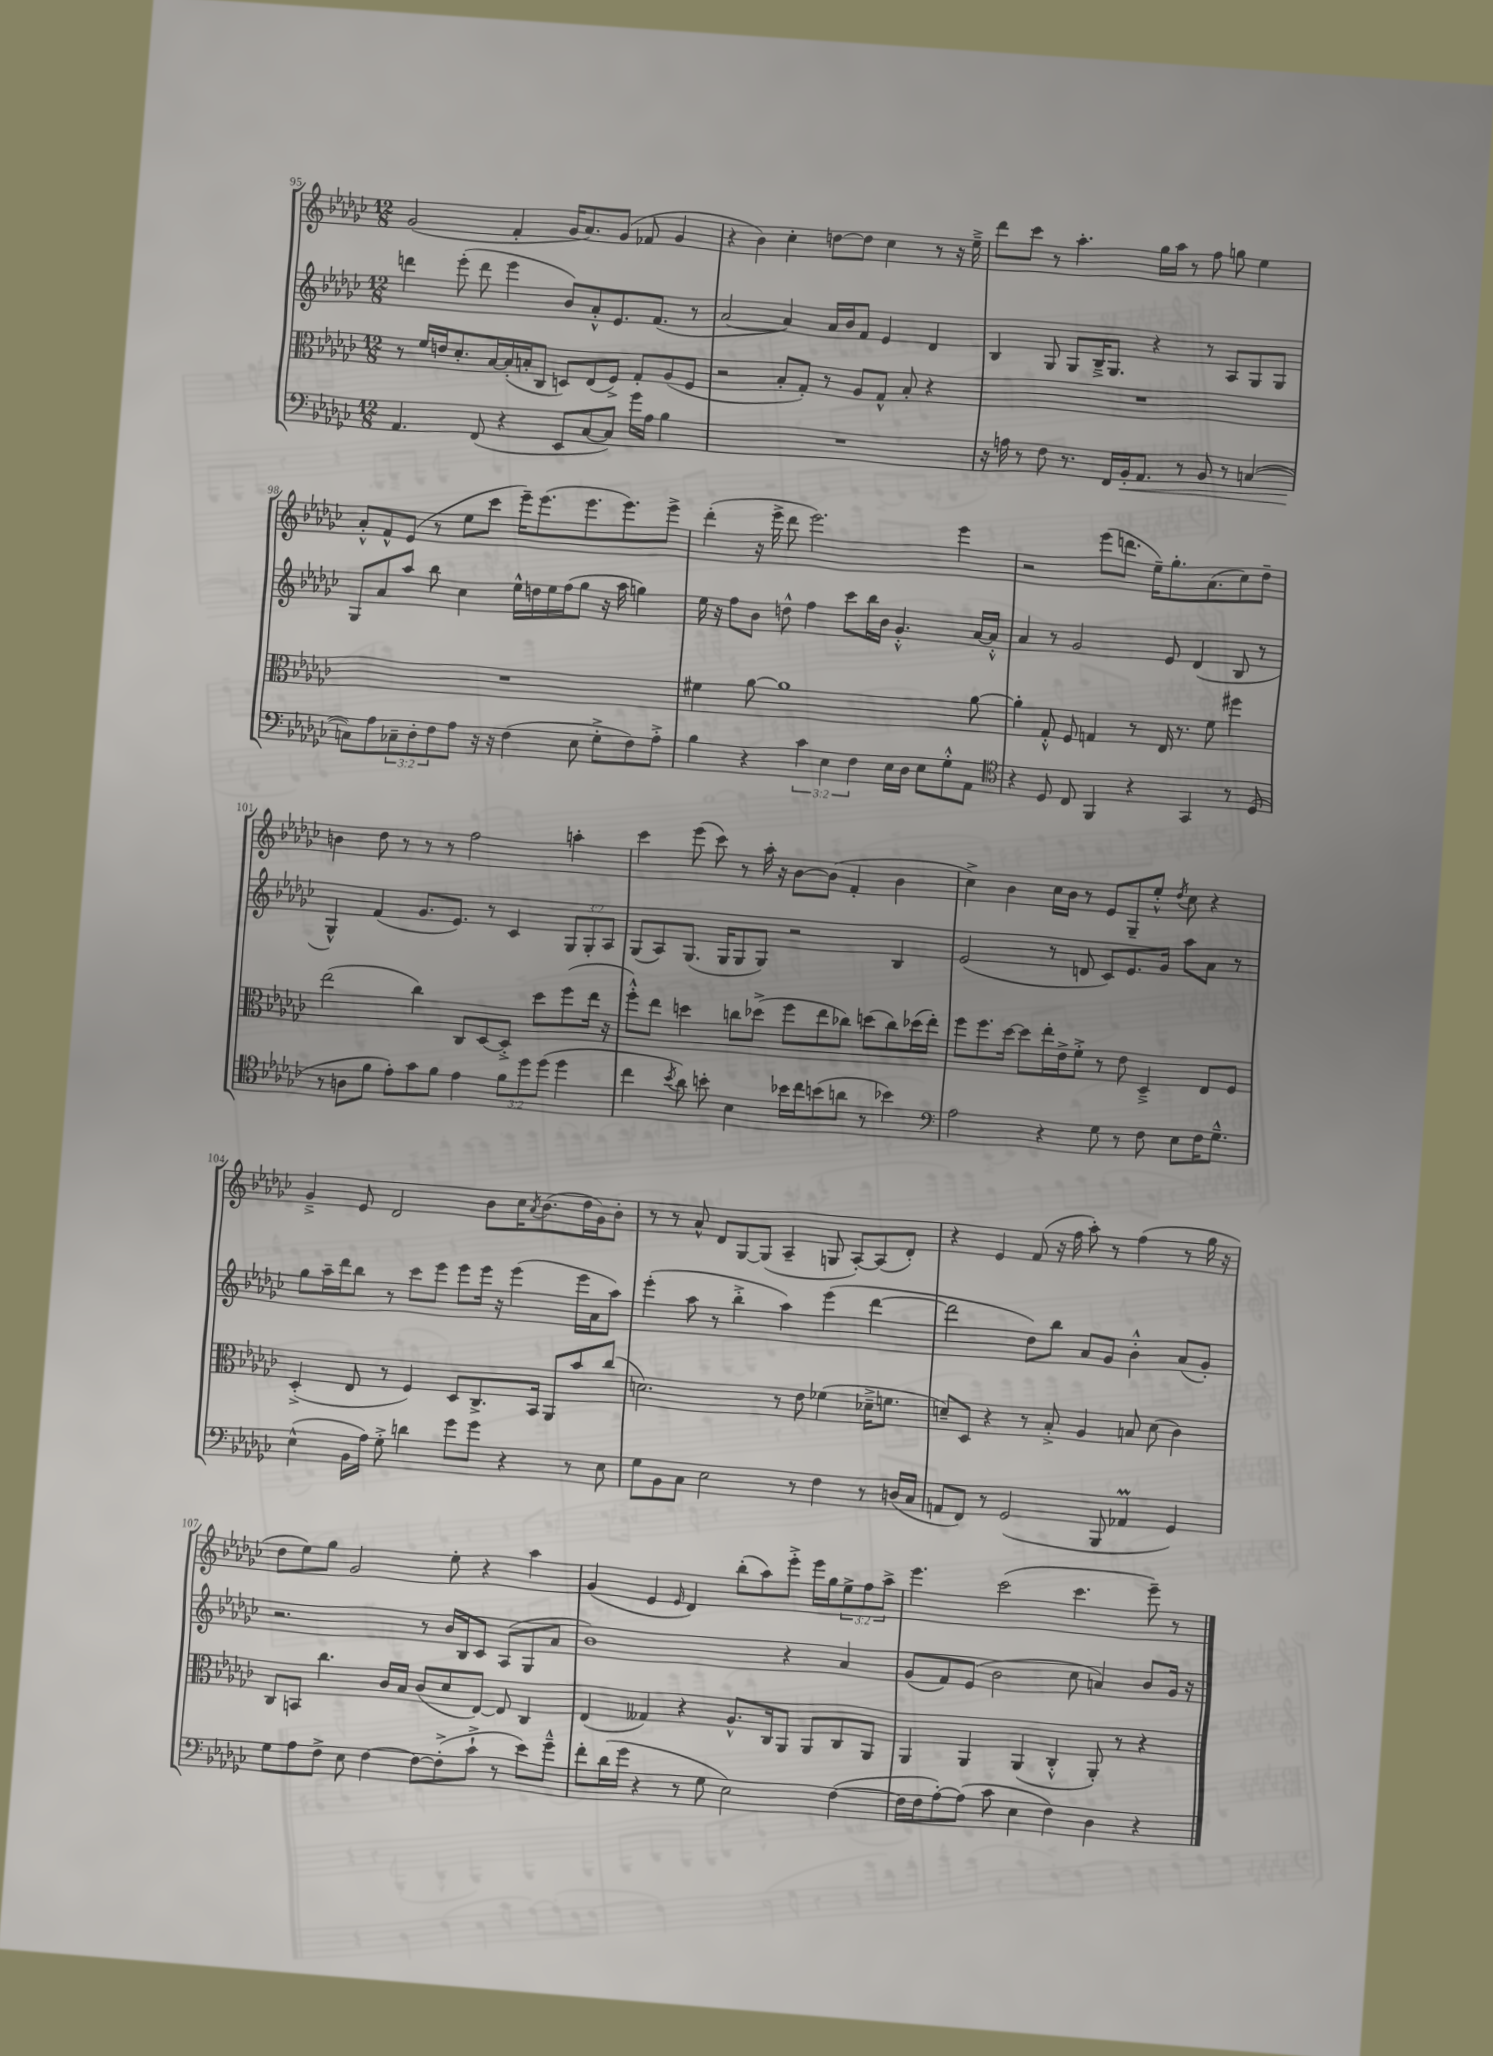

**kern	**dynam	**kern	**kern	**kern
*part4	*part4	*part3	*part2	*part1
*staff4	*staff4	*staff3	*staff2	*staff1
*clefF4	*	*clefC3	*clefG2	*clefG2
*k[b-e-a-d-g-c-]	*	*k[b-e-a-d-g-c-]	*k[b-e-a-d-g-c-]	*k[b-e-a-d-g-c-]
*M12/8	*	*M12/8	*M12/8	*M12/8
=95	=95	=95	=95	=95
4.AA-/	.	8r	4dddn\	(2g-/
.	.	16f/LL	.	.
.	.	16en/J	.	.
.	.	8.d-'/	(8eee-'\	.
(8FF/	.	.	8ddd\	.
.	.	[16B-/L	.	.
4r	.	(16B-'/]	4eee-\	4f'/
.	.	16Bn'/J	.	.
.	.	8C-/J	.	.
8EE-/L	.	8Dn/L)	8b-/L)	16g-/KL
.	.	.	.	8.a-/)
[8C-/	.	(8E-/	8a-'^^/	.
8C-/J])	.	8F^/J)	8.e-/	(8g-/J
16g-\LL	.	8G-'/L	.	8f-X/
16A-\JJ	.	.	(8.f/J	.
4B-\	.	(8A-/	.	4g-/
.	.	8F/J	8r	.
=96	=96	=96	=96	=96
1.r	.	2r	[2a-/	4r
.	.	.	.	4b-\)
.	.	8B-'/L	4a-/])	4cc-'\
.	.	8G-'/J)	.	.
.	.	8r	16a-/LL	[8ddn\L
.	.	.	16b-/J	.
.	.	8A-/L	8f/J	8dd\J]
.	.	8G-^^/J	4e-/	4cc-\
.	.	8B-'/	.	.
.	.	4r	4d-/	8r
.	.	.	.	16r
.	.	.	.	16ee-~^\
=97	=97	=97	=97	=97
16r	.	1.r	4B-/	8ddd-\L
16An\	.	.	.	.
8r	.	.	.	8ccc-\J
8F\	.	.	8G-/	8r
8.r	.	.	8G-/L	4.aa-'\
.	.	.	16B-~^/K	.
16FF/LL	.	.	8.G-/J	.
!	!LO:HP:b	!	!	!
16BB-'/J	<	.	.	.
8.AA-/J	.	.	.	.
.	.	.	4r	16gg-\LL
.	.	.	.	16aa-\JJ
8r	.	.	.	8r
8BB-/	.	.	8r	8ff\
8r	.	.	8A-/L	8ggn\
([4Cn/	.	.	8G-/	4ee-\
.	.	.	8G-/J	.
!!LO:LB:g=z
=98	=98	=98	=98	=98
8Cn\L])	.	1.r	8G-/L	8a-'^^/L
8A-\	[	.	8a-/	8f^^/
12C-X~\	.	.	8aa-/J	(8e-/J
12D-'\	.	.	.	.
.	.	.	8bb-\	8r
12F\	.	.	.	.
8A-\J	.	.	4cc-\	8ee-\L
16r	.	.	.	8ccc-\J
16r	.	.	.	.
(4F\	.	.	16ee-^^\LL	16eee-~\KL)
.	.	.	16ddn\	(8.eee-\
.	.	.	16ee-\	.
.	.	.	(16ff\J	.
8E-\	.	.	8gg-\J	8.eee-\
8G-'^\L	.	.	16r	.
.	.	.	16aa-\	8.eee-\)
8F\)	.	.	4ggn\)	.
8A-'^\J	.	.	.	8eee-^\J
=99	=99	=99	=99	=99
4B-\	.	4f#X\	16ee-\	(4ddd-'\
.	.	.	16r	.
.	.	.	8ff\L	.
4r	.	[8a-\	8b-\J	16r
.	.	.	.	16eee-^\
.	.	1a-]	8ddn^^\	8ddd-\
6c-\	.	.	4ff\	2.eee-\)
6E-\	.	.	.	.
.	.	.	8ccc-\L	.
6F\	.	.	.	.
.	.	.	16bb-\L	.
.	.	.	16b-\JJ	.
16E-\LL	.	.	4.g-'^^/	.
16D-\JJ	.	.	.	.
8E-\L	.	.	.	.
8G-'^^\	.	.	.	4eee-\
8AA-\J	.	[8a-\	[16a-/LL	.
.	.	.	16a-'^^/JJ]	.
=100	=100	=100	=100	=100
*clefC4	*	*	*	*
4r	.	4a-'\]	4a-/	2r
8D-/	.	8G-'^^/	8r	.
8C-/	.	8F/	2g-/	.
4FF/	.	4Gn/	.	(8eee-\L
.	.	.	.	8.dddn\J
4r	.	8r	.	.
.	.	.	.	16ee-~\KL)
.	.	16E-/	8e-/	8.gg-'\
.	.	8.r	.	.
4GG-/	.	.	(4d-/	.
.	.	.	.	(8.a-\
.	.	8f\	.	.
8r	.	4ff#X\	8B-/	8cc-\)
(8D-/	.	.	8r	8dd-~\J
!!LO:LB:g=z
=101	=101	=101	=101	=101
8r	.	(2ee-\	4G-^^/)	4bn\
8An\L	.	.	.	.
8f\J	.	.	(4f/	8dd-\
8e-'\L)	.	.	.	8r
8g-\	.	4cc-\)	8.g-/L	8r
8f\J	.	.	.	8r
.	.	.	8.e-/J)	.
4e-\	.	8C-/L	.	2ff\
.	.	[8D-/	8r	.
12f\L	.	8D-'^/J]	4c-/	.
12dd-\	.	.	.	.
.	.	8dd-\L	.	.
(12dd-\J	.	.	.	.
4dd-\	.	(8ff\	12G-/L	4aan'\
.	.	.	12G-'/	.
.	.	16ee-\Jk	.	.
.	.	.	12A-/J	.
.	.	16r	.	.
=102	=102	=102	=102	=102
4cc-\	.	8ff'^^\L)	(8G-/L	4ccc-\
.	.	8ee-\J	8A-/)	.
8qb-/	.	.	.	.
8a-\)	.	4ddn\	(8.G-/J	(8eee-\
8bn'\	.	.	.	8ccc-\)
.	.	.	16G-/KL	.
4B-\	.	8ccn\L	8G-/	8r
.	.	(8dd-X^\J	8G-/J)	16aa-'\
.	.	.	.	16r
16b-X\LL	.	8ff\L	2r	[8b-\L
16cc-\J	.	.	.	.
(8bn\	.	8ee-\	.	(8b-\J]
8an\J	.	8cc-X\J)	.	4f'/
8r	.	(8ddn\L	.	.
4b-X\)	.	8cc-\)	4B-/	4b-\
.	.	(16dd-X\L	.	.
.	.	16ee-'\JJ)	.	.
=103	=103	=103	=103	=103
*clefF4	*	*	*	*
2A-\	.	8ff\L	(2e-/	4cc-^\)
.	.	8.ff\	.	.
.	.	.	.	4b-\
.	.	[16dd-\Jk	.	.
.	.	8dd-\L]	.	.
4r	.	16ee-'\L	8r	16cc-\LL
.	.	16e-^\J	.	16b-\JJ
.	.	8f'^\J	8dn/	8r
8G-\	.	8r	8c-/L)	8e-/L
8r	.	8e-\	8.e-/	8G-~/
8F\	.	4D-~^/	.	8ee-'^^/J
.	.	.	16g-/Jk	.
.	.	.	.	8qdd-/
8E-\L	.	.	8aa-\L	8cc-\
16F\K	.	8E-/L	8a-\J	4r
8.G-~^^\J	.	.	.	.
.	.	8F/J	8r	.
!!LO:LB:g=z
=104	=104	=104	=104	=104
(4E-^^\	.	(4D-'^/	8gg-\L	4g-~^/
.	.	.	16aa-~\L	.
.	.	.	16ddd-\J	.
16BB-\LL	.	8E-/	8bb-\J	8e-/
16A-\JJ)	.	.	.	.
8G-'^\	.	8r	8r	2d-/
4dn\	.	4F/)	8ccc-\L	.
.	.	.	8eee-\J	.
8g-\L	.	8D-/L	8eee-\L	.
8g-\J	.	8.C-^/	16eee-\Jk	8b-\L
.	.	.	16r	.
4r	.	.	(4eee-\	16cc-\K
.	.	.	.	8qa-/
.	.	16BB-/Jk	.	(8.b-\
.	.	8AA-/L	.	.
8r	.	8b-/	16eee-\LL	16dd-\L
.	.	.	16a-\J	16g-\J)
8E-\	.	(8cc-/J	8aa-\J)	8b-'\J
=105	=105	=105	=105	=105
8G-\L	.	2.dn\)	(4eee-'\	8r
8BB-\	.	.	.	8r
8C-\J	.	.	8aa-\	8a-^^/
2E-\	.	.	8r	8d-/L
.	.	.	4bb-'^\	[8G-/
.	.	.	.	(8G-/J]
.	.	8r	4aa-\)	4A-~/
8r	.	8e-\	.	.
4F\	.	(4f-X\	(4eee-\	8Gn/
.	.	.	.	[8A-'/L)
8r	.	16d-X~^\KL	[4ddd-\	(8A-/]
.	.	8.fn\J	.	.
(16Dn/LL	.	.	.	8d-'/J)
16C-/JJ	.	.	.	.
=106	=106	=106	=106	=106
8AAn/L	.	8dn~/L)	2ddd-\]	4r
8FF/J)	.	8D-/J	.	.
8r	.	4r	.	4e-/
(2GG-/	.	.	.	.
.	.	8r	8dd-\L)	(8f/
.	.	8B-'^/	8bb-\J	16r
.	.	.	.	16ff\
.	.	4A-/	8a-/L	8aa-'\)
8BBB-/	.	.	8g-/J	8r
4AA-XM/	.	8Bn/	4b-'^^\	(4ff\
.	.	(8d\	.	.
4GG-/)	.	4c-\)	(8a-/L	8r
.	.	.	8g-'/J)	16gg-\
.	.	.	.	16r
!!LO:LB:g=z
=107	=107	=107	=107	=107
8G-\L	.	8C-/L	2.r	8dd-\L
8A-\	.	8BBn/J	.	8ee-\)
8F^\J	.	4.cc-\	.	8gg-\J
8E-\	.	.	.	2g-/
[4F\	.	.	.	.
.	.	16c-/LL	.	.
.	.	16B-/JJ	.	.
8F\L_	.	(8c-/L	8r	.
(8F'^\]	.	8d-/	16b-/LL	8ee-'\
.	.	.	16B-/J	.
8c-`^\J	.	[8E-/J)	8c-/J	4r
8r	.	8E-/]	(8A-/L	.
8e-\L)	.	4C-/	8G-/	4aa-\
8g-~^^\J	.	.	8a-/J	.
=108	=108	=108	=108	=108
8f'\L	.	(4E-/	1b-)	(4g-/
(16d-\L	.	.	.	.
16g-\JJ	.	.	.	.
4r	.	4G--X/)	.	4e-/
.	.	.	.	16qqe-/
8r	.	4r	.	4d-/)
8G-\	.	.	.	.
2E-\)	.	8.A-^^/L	.	(8bb-'\L
.	.	.	.	8aa-\)
.	.	16C-/k	.	.
.	.	8AA-/J	4r	8eee-'^\J
.	.	8AA-/L	.	16eee-\LL
.	.	.	.	16gg-\J
([4F\	.	8C-/	4a-/	12ee-^\
.	.	.	.	12ff\
.	.	8AA-/J	.	.
.	.	.	.	12aa-^\J
=109	=109	=109	=109	=109
16F\LL]	.	4AA-/	(8g-/L	4.eee-\
16F\J	.	.	.	.
[8A-'\)	.	.	8f/)	.
(8A-\J]	.	4AA-/	(8e-/J	.
8c-\	.	.	2b-\	(2ccc-\
4E-\	.	(4AA-/	.	.
4F\)	.	4C-'^^/	.	.
.	.	.	8cc-\	4.ccc-\
4D-\	.	8AA-'/)	4an/)	.
.	.	8r	.	.
4r	.	4r	8b-/L	8eee-~\)
.	.	.	16g-/Jk	8r
.	.	.	16r	.
==	==	==	==	==
*-	*-	*-	*-	*-
